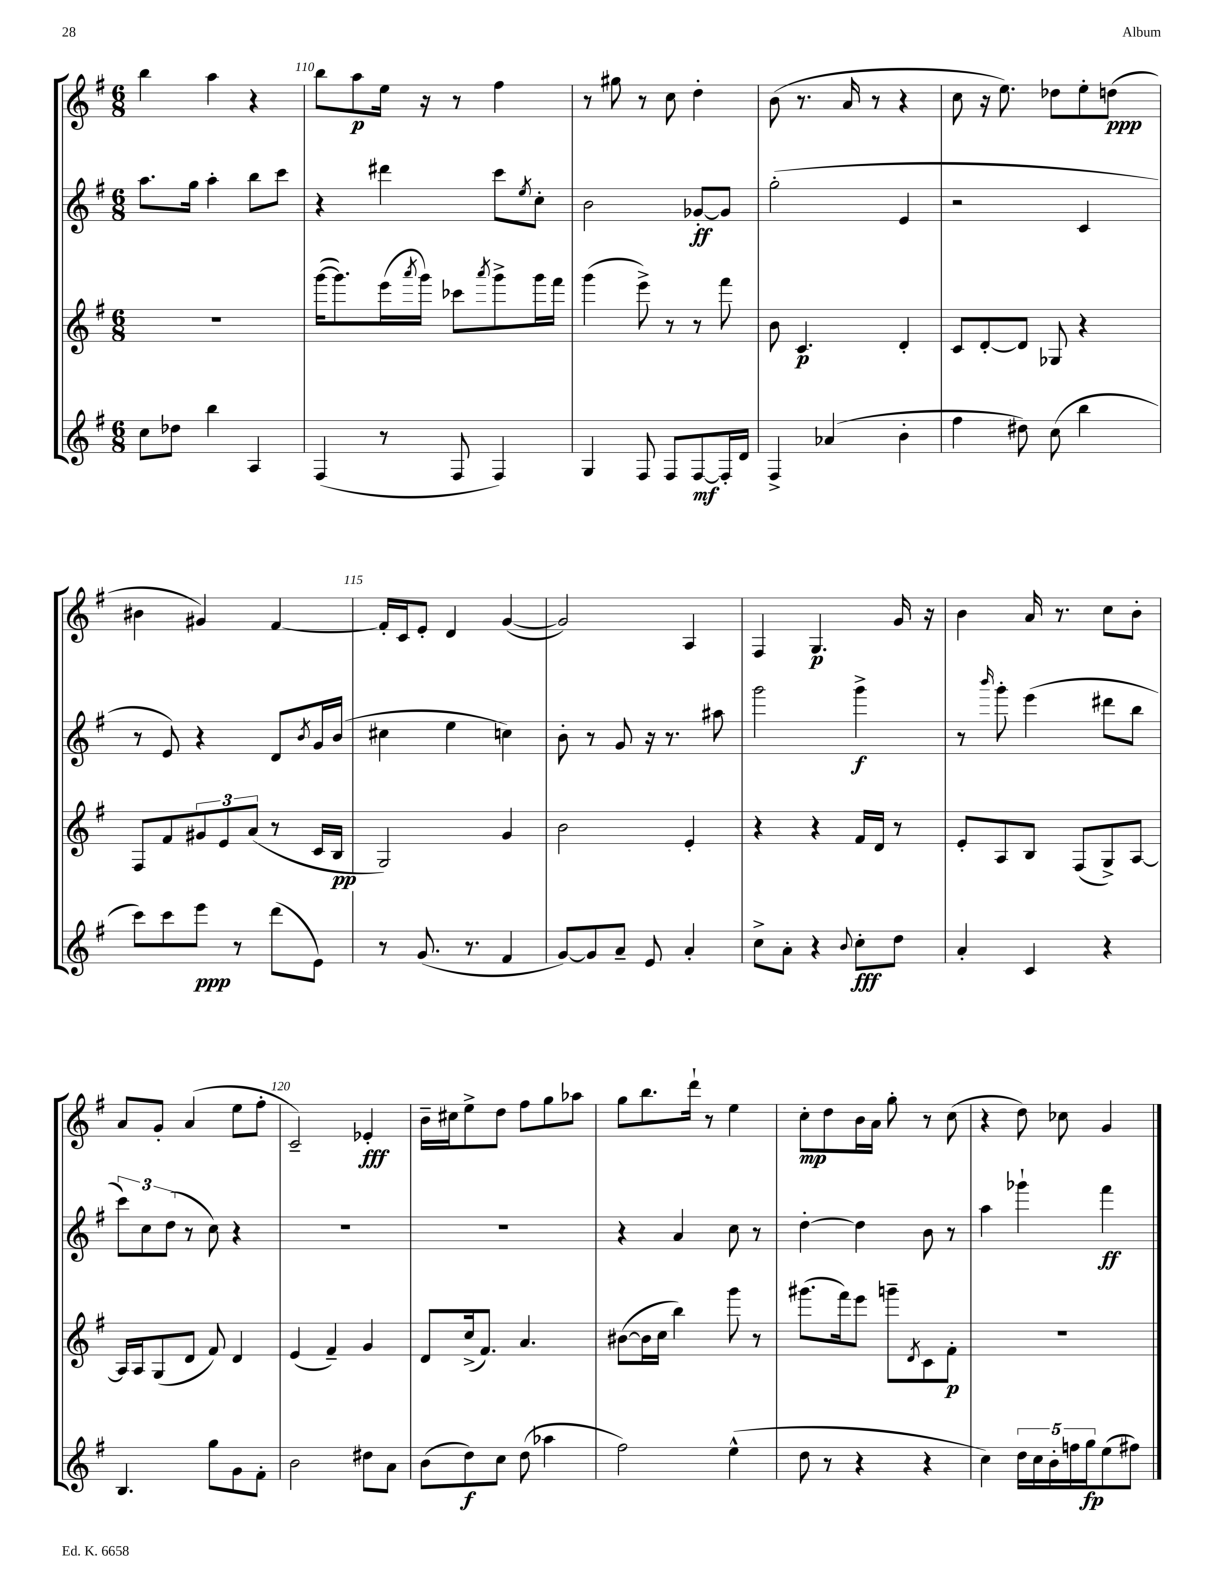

**kern	**kern	**kern	**kern
*staff4	*staff3	*staff2	*staff1
*clefG2	*clefG2	*clefG2	*clefG2
*k[f#]	*k[f#]	*k[f#]	*k[f#]
*M6/8	*M6/8	*M6/8	*M6/8
8cc	2.r	8.aa	4bb
8dd-	.	.	.
.	.	16gg	.
4bb	.	4aa'	4aa
4A	.	8bb	4r
.	.	8ccc	.
=	=	=	=
(4F#	([16ggg	4r	8bb
.	8.ggg])	.	.
.	.	.	8aa
8r	(16eee	4ddd#	16ee
.	8qaaa	.	.
.	16ggg)	.	16r
8F#	8ccc-	.	8r
.	8qaaa	.	.
4F#)	8ggg^	8ccc	4ff#
.	.	8qee	.
.	16ggg	8cc'	.
.	16fff#	.	.
=	=	=	=
4G	(4ggg	2b	8r
.	.	.	8gg#
8F#	8eee^)	.	8r
8F#	8r	.	8cc
[8F#	8r	[8g-'	4dd'
16F#']	8fff#	8g-]	.
16d	.	.	.
=	=	=	=
4F#^	8b	(2gg'	(8b
.	4.c	.	8.r
(4a-	.	.	.
.	.	.	16a
.	.	.	8r
4b'	4d'	4e	4r
=	=	=	=
4ff#	8c	2r	8cc
.	[8d'	.	16r
.	.	.	8.ee)
8dd#)	8d]	.	.
(8cc	8G-	.	8dd-
4bb	4r	4c	8ee'
.	.	.	(8dd
=	=	=	=
8ccc)	8F#	8r	4b#
8ccc	8f#	8e)	.
8eee	12g#	4r	4g#)
.	12e	.	.
8r	.	.	.
.	(12a	.	.
(8ddd	8r	8d	[4f#
.	.	8qb	.
8e)	16c	16g	.
.	16B	(16b	.
=	=	=	=
8r	2G)	4cc#	16f#']
.	.	.	16c
(8.g	.	.	8e'
.	.	4ee	4d
8.r	.	.	.
4f#	4g	4cc)	([4g
=	=	=	=
[8g)	2b	8b'	2g])
8g]	.	8r	.
8a~	.	8g	.
8e	.	16r	.
.	.	8.r	.
4a'	4e'	.	4A
.	.	8aa#	.
=	=	=	=
8cc^	4r	2ggg	4F#
8a'	.	.	.
4r	4r	.	4.G
8qqb	.	.	.
8cc'	16f#	4ggg^	.
.	16d	.	.
8dd	8r	.	16g
.	.	.	16r
=	=	=	=
4a'	8e'	8r	4b
.	.	16qqbbb	.
.	8A	8ggg'	.
4c	8B	(4eee	16a
.	.	.	8.r
.	(8F#	.	.
4r	8G^)	8ddd#	8cc
.	[8A	8bb	8b'
=	=	=	=
4.B	16A]	12ccc)	8a
.	16A	.	.
.	.	12cc	.
.	(8G	.	8g'
.	.	(12dd	.
.	8d	8r	(4a
8gg	8f#)	8cc)	.
8g	4d	4r	8ee
8f#'	.	.	8ff#'
=	=	=	=
2b	(4e	2.r	2c~)
.	4f#~)	.	.
8dd#	4g	.	4e-'
8a	.	.	.
=	=	=	=
(8b	8d	2.r	16b~
.	.	.	16cc#
8dd)	(16cc^	.	8ee^
.	8.f#)	.	.
8cc	.	.	8dd
(8dd	4.a	.	8ff#
4aa-	.	.	8gg
.	.	.	8aa-
=	=	=	=
2ff#)	([8b#	4r	8gg
.	16b#]	.	8.bb
.	16cc	.	.
.	4bb)	4a	.
.	.	.	16ddd`
.	.	.	8r
(4ee^^	8ggg	8cc	4ee
.	8r	8r	.
=	=	=	=
8dd	(8.ggg#	[4dd'	8cc'
8r	.	.	8dd
.	16fff#)	.	.
4r	8eee	4dd]	16b
.	.	.	16a
.	8ggg~	.	8gg'
.	8qd	.	.
4r	8c	8b	8r
.	8f#'	8r	(8cc
=	=	=	=
4cc)	2.r	4aa	4r
20dd	.	4ggg-`	8dd)
20cc	.	.	.
20b'	.	.	.
.	.	.	8cc-
20ff	.	.	.
20gg	.	.	.
(8ee	.	4fff#	4g
8ff#)	.	.	.
==	==	==	==
*-	*-	*-	*-
